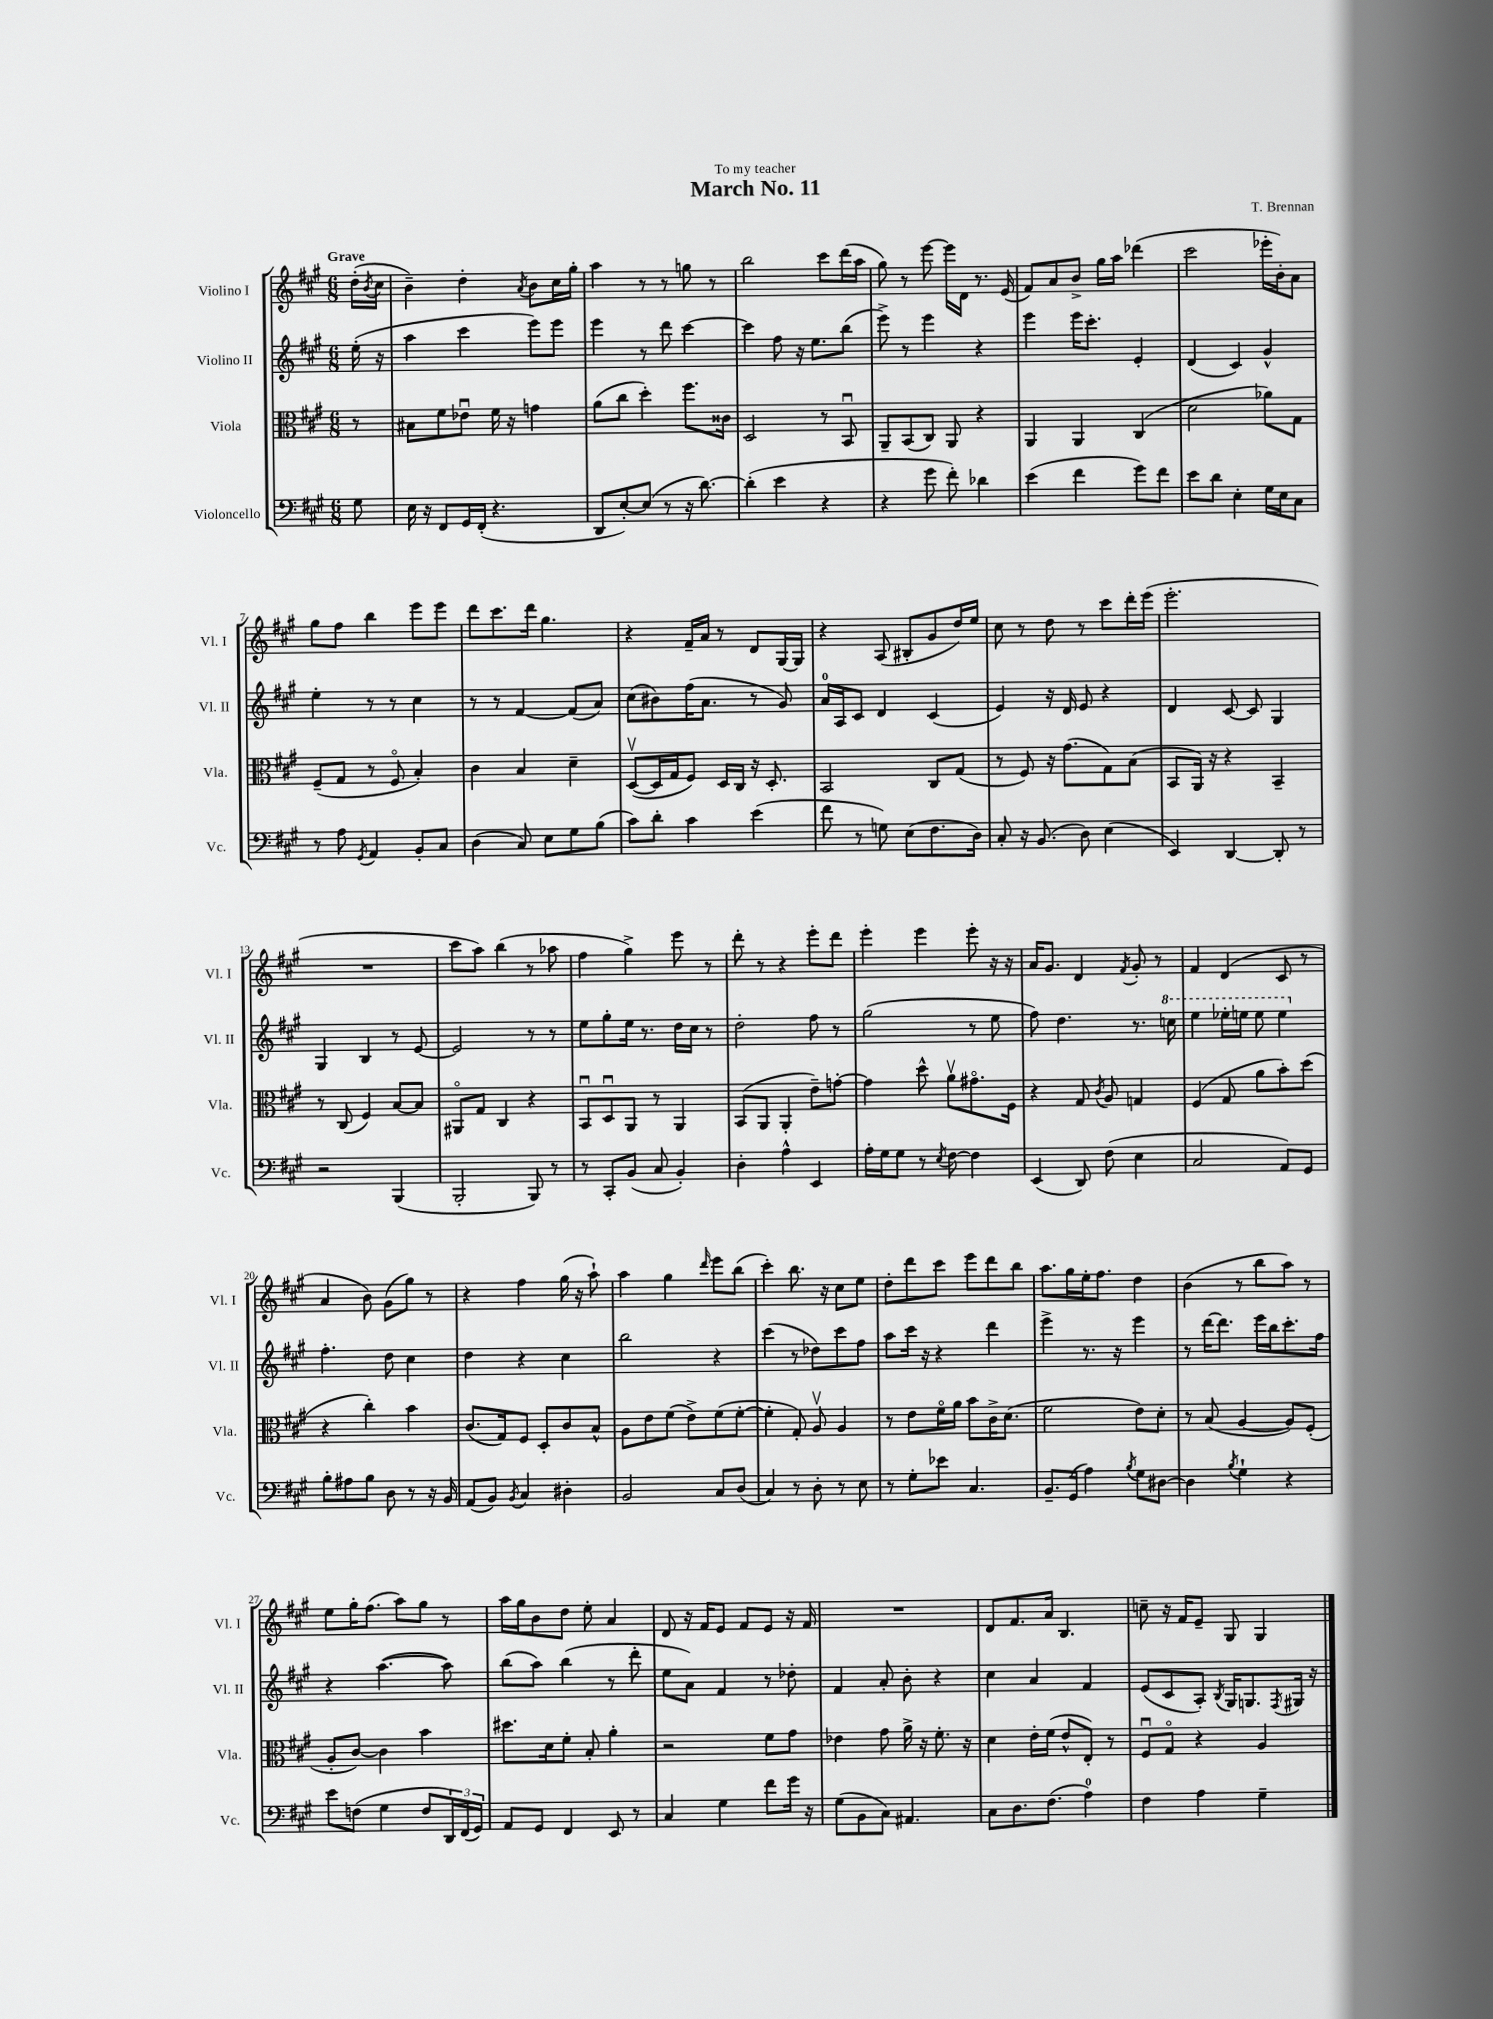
\header { title = "March No. 11" composer = "T. Brennan" dedication = "To my teacher" }
<<
\new StaffGroup <<
\new Staff = "s0" \with { instrumentName = "Violino I" shortInstrumentName = "Vl. I" } {
    \clef treble \key a \major \numericTimeSignature \time 6/8 \partial 8 \tempo "Grave"
    d''16-.( \acciaccatura { b'8 } cis''16 |
    b'4--) d''4-. \acciaccatura { a'8 } b'8 cis''16 gis''16-. |
    a''4 r8 r8 g''8 r8 |
    b''2 cis'''8 d'''16( a''16 |
    gis''8) r8 e'''8~ e'''16 d'16 r8. e'16( |
    fis'8) a'8 b'8-> gis''16 a''16 des'''4( |
    cis'''2 ees'''16-. b'16-.) a'8 |
    gis''8 fis''8 b''4 e'''8 e'''8 |
    d'''8 cis'''8. d'''16 gis''4. |
    r4 fis'16-- a'16 r8 d'8 gis16~ gis16 |
    r4 a8( bis8-. gis'8 d''16) e''16 |
    cis''8 r8 d''8 r8 cis'''8 d'''16-. e'''16( |
    e'''2.-. |
    R2. |
    cis'''8 a''8) b''4( r8 aes''8 |
    fis''4 gis''4->) e'''8 r8 |
    d'''8-. r8 r4 e'''8-. d'''8 |
    e'''4-. e'''4 e'''8-. r16 r16 |
    a'16 gis'8. d'4 \acciaccatura { fis'8 } gis'8-. r8 |
    fis'4 d'4( cis'8 r8 |
    a'4 b'8) gis'8( gis''8) r8 |
    r4 fis''4 gis''16( r16 a''8-!) |
    a''4 gis''4 \grace { d'''16 } e'''8 b''8( |
    cis'''4-.) b''8. r16 cis''8 e''8 |
    d''8-. d'''8 cis'''8 e'''8 d'''8 b''8 |
    a''8. gis''16 e''16-. fis''8. d''4 |
    b'4( r8 b''8 a''8) r8 |
    e''8 gis''16-. fis''8.( a''8) gis''8 r8 |
    a''16 gis''16 b'8 d''8 e''8-. a'4 |
    d'8 r16 fis'16 e'8 fis'8 e'8 r16 fis'16 |
    R2. |
    d'8 fis'8. a'16 b4. |
    c''8-- r16 fis'16 e'8-- gis8 gis4 \bar "|." |
}
\new Staff = "s1" \with { instrumentName = "Violino II" shortInstrumentName = "Vl. II" } {
    \clef treble \key a \major \numericTimeSignature \time 6/8 \partial 8
    e''16-.( r16 |
    a''4 cis'''4 e'''8) e'''8 |
    e'''4 r8 d'''8 cis'''4~ |
    cis'''4 fis''8 r16 e''8. b''8( |
    e'''8->) r8 e'''4 r4 |
    e'''4 e'''16 cis'''8.-. e'4-. |
    d'4( cis'4) gis'4-^ |
    e''4-. r8 r8 cis''4 |
    r8 r8 fis'4~ fis'8( a'8) |
    cis''8( bis'8) fis''16( a'8. r8 gis'8) |
    a'16-0 a16 cis'8 d'4 cis'4( |
    e'4) r16 d'16 e'8 r4 |
    d'4 cis'8~ cis'8 gis4 |
    gis4 b4 r8 e'8~ |
    e'2 r8 r8 |
    e''8 gis''8-. e''16 r8. d''16 cis''16 r8 |
    d''2-. fis''8 r8 |
    gis''2( r8 e''8 |
    fis''8) d''4. r8. \ottava #1 c'''16 |
    e'''4 ees'''16-. e'''16 e'''8 e'''4 \ottava #0 |
    fis''4.-. d''8 cis''4 |
    d''4 r4 cis''4 |
    b''2 r4 |
    cis'''4( r8 des''8) cis'''8 fis''8 |
    a''8 cis'''16 r16 r4 d'''4 |
    e'''4-> r8. r16 e'''4 |
    r8 d'''16~ d'''8. e'''16 b''16 cis'''8.-. fis''16 |
    r4 a''4.~( a''8) |
    b''8( a''8) b''4( r8 d'''8-. |
    e''8 a'8) fis'4 r8 des''8-. |
    fis'4 a'8-. b'8-. r4 |
    cis''4 a'4 fis'4 |
    e'8( cis'8 a8-.) \acciaccatura { b8 } gis16 g8. \acciaccatura { fis8 } gis16 r16 \bar "|." |
}
\new Staff = "s2" \with { instrumentName = "Viola" shortInstrumentName = "Vla." } {
    \clef alto \key a \major \numericTimeSignature \time 6/8 \partial 8
    r8 |
    bis8 fis'8 ees'8\downbow fis'16 r16 g'4 |
    a'8( cis''8 d''4-.) fis''8. cisis'16 |
    d2 r8 b,8\downbow |
    a,8-- b,8( cis8) a,8 r4 |
    a,4 a,4 cis4( |
    d'2 aes'8) gis8 |
    fis8--( gis8 r8 fis8\flageolet b4-.) |
    cis'4 b4 d'4-- |
    d8~\upbow( d16 gis16 fis8) d16 cis16 r16 d8.-. |
    b,2 cis8 gis8( |
    r8 fis8) r16 gis'8.( gis8) b8( |
    b,8 a,16) r16 r4 b,4-- |
    r8 cis8( fis4) b8~ b8 |
    ais,8\flageolet gis8 cis4 r4 |
    b,8\downbow d8\downbow a,8 r8 a,4 |
    b,8( a,8 a,4-. e'8--) g'8~-. |
    g'4 d''8-^ a'8\upbow gis'8.\flageolet fis16 |
    r4 gis8 \acciaccatura { cis'8 } a8 g4 |
    fis4( gis8 a'8 b'8-.) d''8( |
    r4 cis''4-.) b'4 |
    cis'8.( gis16) fis8 d8-. cis'8 b8-^ |
    a8 e'8 fis'8( e'8->) fis'8( fis'8~-. |
    fis'4-. gis8-.) a8\upbow a4 |
    r8 e'8 fis'16\flageolet a'16 b'8 cis'16-> d'8.( |
    fis'2 e'8) d'8-. |
    r8 b8( a4~ a8) fis8-.( |
    a8-. cis'8~) cis'4 b'4 |
    dis''8. d'16 fis'8-. b8-. a'4-. |
    r2 fis'8 gis'8 |
    ees'4 gis'8 a'16-> r16 fis'8.-. r16 |
    d'4 e'16-. fis'16( e'8-^ e8-.) r8 |
    fis8\downbow gis8\flageolet r4 a4 \bar "|." |
}
\new Staff = "s3" \with { instrumentName = "Violoncello" shortInstrumentName = "Vc." } {
    \clef bass \key a \major \numericTimeSignature \time 6/8 \partial 8
    gis8 |
    e16 r16 fis,8 gis,16 fis,16-.( r4. |
    d,8 e8~-.) e8( r8 r16 d'8.~) |
    d'4-.( e'4 r4 |
    r4 gis'8 fis'8-.) des'4 |
    e'4( fis'4 gis'8) fis'8 |
    e'8 d'8 e4-. gis16 e16 cis8 |
    r8 a8 \acciaccatura { gis,8 } a,4 b,8-. cis8 |
    d4( cis8) e8 gis8 b8( |
    cis'8) d'8-. cis'4 e'4( |
    fis'8 r8 g8) e8( fis8. d16) |
    cis8-. r16 b,8.( d8) e4( |
    e,4) d,4~ d,8-. r8 |
    r2 b,,4( |
    b,,2-. b,,8) r8 |
    r8 cis,8-. b,8( cis8 b,4-.) |
    d4-. a4-^ e,4 |
    a16-. gis16 gis8 r8 \acciaccatura { e8 } fis8~ fis4 |
    e,4( d,8) fis8( e4 |
    cis2 a,8) gis,8 |
    b8-. ais8 b8 d8 r8 r16 b,16 |
    a,8( b,8) \acciaccatura { b,8 } cis4 dis4-. |
    b,2 cis8 d8( |
    cis4) r8 d8-. r8 e8 |
    r8 gis8-. ees'8 cis4. |
    b,8.-- gis,16( a4) \acciaccatura { b8 } gis8 dis8~ |
    dis4 \acciaccatura { b8 } gis4-! r4 |
    e'8 f8( gis4 f8 \tuplet 3/2 { d,16) fis,16( gis,16) } |
    a,8 gis,8 fis,4 e,8 r8 |
    cis4 gis4 fis'8 gis'16 r16 |
    gis8( b,8 cis8) ais,4. |
    cis8 d8. fis8.( a4-0) |
    fis4 a4 gis4-- \bar "|." |
}
>>
>>
